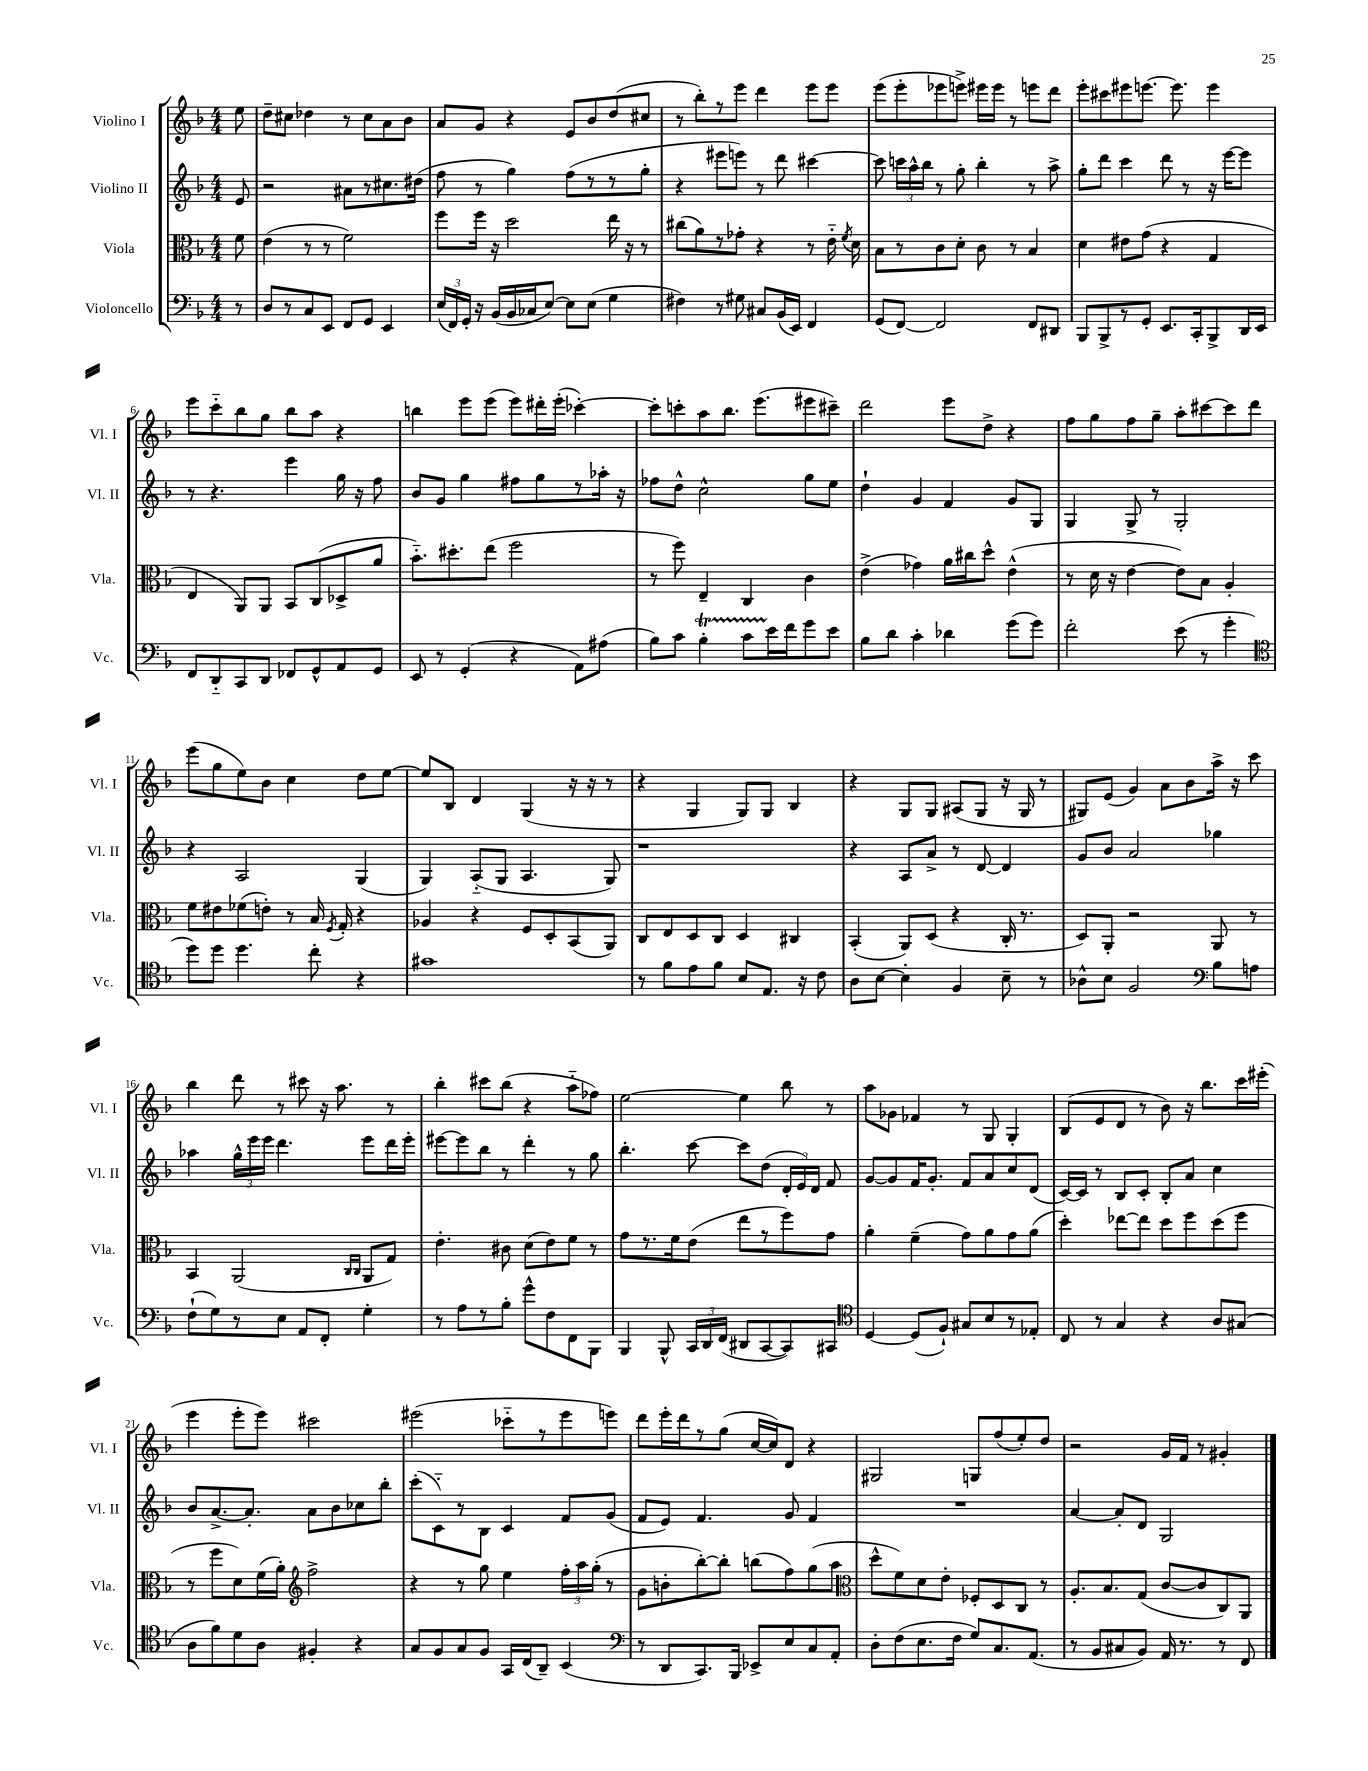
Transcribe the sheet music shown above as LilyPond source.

<<
\new StaffGroup <<
\new Staff = "s0" \with { instrumentName = "Violino I" shortInstrumentName = "Vl. I" } {
    \clef treble \key f \major \numericTimeSignature \time 4/4 \partial 8
    \autoBeamOff e''8 |
    d''8[-- cis''8] des''4 r8 cis''8[ a'8 bes'8] |
    a'8[ g'8] r4 e'8[ bes'8 d''8( cis''8] |
    r8 bes''8[-.) r8 e'''8] d'''4 e'''8[ e'''8] |
    e'''8[( e'''8-. ees'''8 e'''8]->) eis'''16[ eis'''16] r8 e'''8[ d'''8] |
    e'''8[-. cis'''8 eis'''8 e'''8.]~ e'''8. e'''4 |
    e'''8[ c'''8-_ bes''8 g''8] bes''8[ a''8] r4 |
    b''4 e'''8[ e'''8]( e'''8[) dis'''16-. e'''16]-.( ces'''4~-.) |
    ces'''8[-. c'''8-. a''8 bes''8.] e'''8.[( eis'''8 cis'''8]--) |
    d'''2 e'''8[ d''8]-> r4 |
    f''8[ g''8 f''8 g''8]-- a''8[-. cis'''8~ cis'''8 d'''8] |
    e'''8[( g''8 e''8) bes'8] c''4 d''8[ e''8]~ |
    e''8[ bes8] d'4 g4( r16 r16 r8 |
    r4 g4 g8[) g8] bes4 |
    r4 g8[ g8] ais8[( g8] r16 g16 r8 |
    gis8[) e'8]( g'4) a'8[ bes'8 a''16]-> r16 c'''8 |
    bes''4 d'''8 r8 cis'''8 r16 a''8. r8 |
    bes''4-. cis'''8[ bes''8]( r4 a''8[-_ fes''8]) |
    e''2~ e''4 bes''8 r8 |
    a''8[ ges'8] fes'4 r8 g8 g4-. |
    bes8[( e'8 d'8] r8 bes'8) r16 bes''8.[ c'''16 eis'''16]-.( |
    e'''4 e'''8[-. e'''8]) cis'''2 |
    eis'''2( ces'''8[-_ r8 eis'''8 e'''8]) |
    d'''8[ e'''16-. d'''16 r8 g''8]( c''16[~ c''16) d'8] r4 |
    gis2 g8[ f''8( e''8-.) d''8] |
    r2 g'16[ f'16] r8 gis'4-. \bar "|." |
}
\new Staff = "s1" \with { instrumentName = "Violino II" shortInstrumentName = "Vl. II" } {
    \clef treble \key f \major \numericTimeSignature \time 4/4 \partial 8
    \autoBeamOff e'8 |
    r2 ais'8[ r8 cis''8. dis''16]( |
    f''8 r8 g''4) f''8[( r8 r8 g''8]-. |
    r4 eis'''8[ e'''8]) r8 d'''8 cis'''4~ |
    cis'''8 \tuplet 3/2 { c'''16[ a''16-^ bes''16] } r8 g''8-. bes''4-. r8 a''8-> |
    g''8[-. d'''8] c'''4 d'''8 r8 r16 e'''16[~ e'''8] |
    r8 r4. e'''4 g''16 r16 f''8 |
    bes'8[ g'8] g''4 fis''8[ g''8 r8 aes''16]-. r16 |
    fes''8[ d''8]-^ c''2-^ g''8[ e''8] |
    d''4-! g'4 f'4 g'8[ g8] |
    g4 g8-> r8 g2-. |
    r4 a2 g4( |
    g4) a8[-_( g8] a4. g8) |
    r1 |
    r4 a8[ a'8]-> r8 d'8~ d'4 |
    g'8[ bes'8] a'2 ges''4 |
    aes''4 \tuplet 3/2 { g''16[-^ e'''16 e'''16] } d'''4. e'''8[ d'''16 e'''16]-. |
    eis'''8[~ eis'''8 bes''8] r8 d'''4-. r8 g''8 |
    bes''4.-. c'''8~ c'''8[ d''8]( \tuplet 3/2 { d'16[-. e'16) d'16] } f'8 |
    g'8[~ g'8 f'16 g'8.]-. f'8[ a'8 c''8 d'8]( |
    c'16[~) c'16] r8 bes8[ c'8]-. bes8[-. a'8] c''4 |
    bes'8[ a'8.~-> a'8.]-. a'8[ bes'8 ces''8 bes''8]-. |
    c'''8[-.( c'8-_) r8 bes8] c'4 f'8[ g'8]( |
    f'8[ e'8]) f'4. g'8 f'4 |
    R1 |
    a'4~ a'8[-. d'8] g2 \bar "|." |
}
\new Staff = "s2" \with { instrumentName = "Viola" shortInstrumentName = "Vla." } {
    \clef alto \key f \major \numericTimeSignature \time 4/4 \partial 8
    \autoBeamOff f'8 |
    e'4( r8 r8 f'2) |
    f''8[ f''16] r16 d''2 e''16 r16 r8 |
    cis''8[( a'8) r8 ges'8]-. r4 r8 e'16-_ \acciaccatura { f'8 } d'16 |
    bes8[ r8 c'8 d'8]-. c'8 r8 bes4 |
    d'4 eis'8[ g'8]( r4 g4 |
    e4 a,8[) a,8] bes,8[ c8( des8-> a'8] |
    bes'8.[-_) dis''8.-. e''8]( f''2 |
    r8 f''8) e4-- c4 c'4 |
    e'4->( ges'4) a'16[ cis''16 d''8]-^ e'4-^( |
    r8 d'16 r16 e'4~ e'8[) bes8] a4-. |
    f'8[ eis'8 fes'8( e'8]-.) r8 bes16 \acciaccatura { f8 } g16-. r4 |
    aes4 r4 f8[ d8-. bes,8( a,8]) |
    c8[ e8 d8 c8] d4 cis4 |
    bes,4-.( a,8[) d8]( r4 c16-. r8. |
    d8[) a,8]-. r2 a,8 r8 |
    bes,4 a,2( \grace { c16[ c16] } a,8[ g8]) |
    e'4.-. cis'8 d'8[( e'8) f'8] r8 |
    g'8[ r8. f'16 e'8]( e''8[ r8 f''8) g'8] |
    a'4-. f'4--( g'8[) a'8 g'8 a'8]( |
    d''4-.) ees''8[~ ees''8] d''8[ f''8 d''8( f''8] |
    r8 f''8[ d'8) f'16( a'16]-.) \clef treble f''2-> |
    r4 r8 g''8 e''4 \tuplet 3/2 { f''16[-. a''16 g''16]-.( } r8 |
    g'8[ b'8-. bes''8~-.) bes''8]-. b''8[( f''8) g''8( a''8] |
    \clef alto d''8[-^ f'8) d'8 e'8]-. fes8[-. d8 c8] r8 |
    a8.[-. bes8. g8]( c'8[~ c'8 c8) a,8] \bar "|." |
}
\new Staff = "s3" \with { instrumentName = "Violoncello" shortInstrumentName = "Vc." } {
    \clef bass \key f \major \numericTimeSignature \time 4/4 \partial 8
    \autoBeamOff r8 |
    d8[ r8 c8 e,8] f,8[ g,8] e,4 |
    \tuplet 3/2 { e16[( f,16) g,16]-. } r16 bes,16[( bes,16 ces16 e8]~) e8[ e8]( g4 |
    fis4) r8 gis8 cis8[ bes,16( e,16]) f,4 |
    g,8[( f,8]~) f,2 f,8[ dis,8] |
    bes,,8[ bes,,8-> r8 g,8]-. e,8.[ c,16-. bes,,8-> d,16 e,16] |
    f,8[ d,8-_ c,8 d,8] fes,8[ g,8-^ a,8 g,8] |
    e,8 r8 g,4-.( r4 a,8[) ais8]( |
    bes8[) c'8] bes4-.\startTrillSpan c'8[ e'16\stopTrillSpan f'16 g'8 e'8] |
    bes8[ d'8] c'4-. des'4 g'8[( g'8]) |
    f'2-. e'8( r8 g'4-. |
    \clef tenor d''8[) d''8] d''4. c''8-. r4 |
    gis'1 |
    r8 f'8[ e'8 f'8] bes8[ e8.] r16 c'8 |
    a8[ bes8]~ bes4-. f4 bes8-- r8 |
    aes8[-^ bes8] f2 \clef bass bes8[ a8] |
    f8[-!( g8) r8 e8] a,8[ f,8]-. g4-. |
    r8 a8[ r8 bes8]-. g'8[-^ f8 f,8 bes,,8] |
    bes,,4 bes,,8-^ \tuplet 3/2 { c,16[ d,16 f,16]( } dis,8[ c,8~ c,8) cis,8] |
    \clef tenor d4~ d8[( f8]-!) gis8[ bes8 r8 ees8]-. |
    c8 r8 g4 r4 a8[ gis8]( |
    a8[ f'8) d'8 a8] fis4-. r4 |
    g8[ f8 g8 f8] g,16[ c16( a,8]--) bes,4( |
    \clef bass r8 d,8[ c,8.) bes,,16] ees,8[-> e8 c8 a,8]-. |
    d8[-. f8( e8. f16] g8[) c8. a,8.]( |
    r8 bes,8[ cis8 bes,8]) a,16 r8. r8 f,8 \bar "|." |
}
>>
>>
